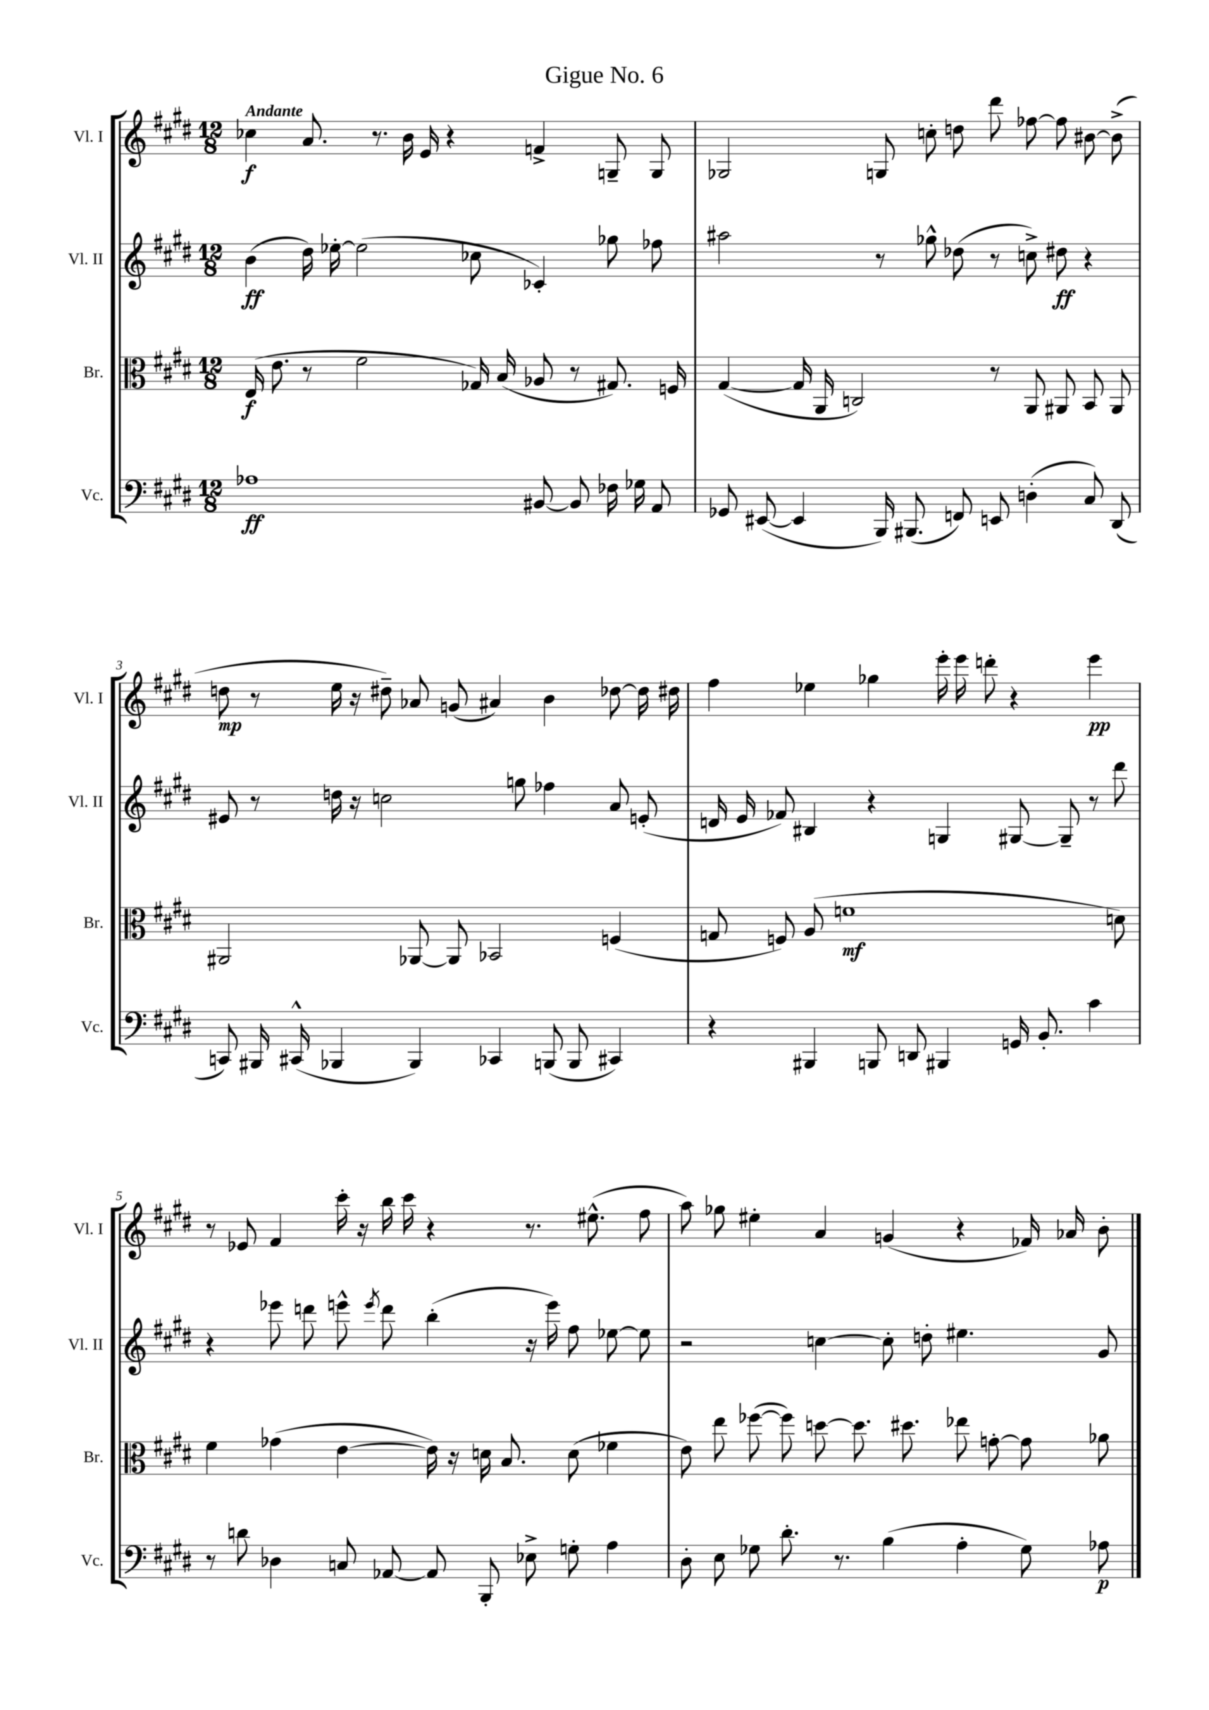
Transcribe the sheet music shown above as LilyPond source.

\header { title = "Gigue No. 6" }
<<
\new StaffGroup <<
\new Staff = "s0" \with { instrumentName = "Vl. I" shortInstrumentName = "Vl. I" } {
    \clef treble \key e \major \numericTimeSignature \time 12/8 \tempo "Andante"
    \autoBeamOff ces''4\f a'8. r8. b'16 e'16 r4 f'4-> g8-- g8 |
    ges2 g8 c''8-. d''8 dis'''8 fes''8~ fes''8 bis'8~ bis'8->( |
    d''8\mp r8 e''16 r16 dis''8--) aes'8 g'8( ais'4) b'4 des''8~ des''16 dis''16 |
    fis''4 ees''4 ges''4 e'''16-. e'''16 d'''8-. r4 e'''4\pp |
    r8 ees'8 fis'4 cis'''16-. r16 b''16 cis'''16 r4 r8. eis''8.-^( fis''8 |
    a''8) ges''8 eis''4-. a'4 g'4( r4 fes'16) aes'16 b'8-. \bar "|." |
}
\new Staff = "s1" \with { instrumentName = "Vl. II" shortInstrumentName = "Vl. II" } {
    \clef treble \key e \major \numericTimeSignature \time 12/8
    \autoBeamOff b'4\ff( dis''16) ees''16~-. ees''2( ces''8 ces'4-.) ges''8 fes''8 |
    ais''2 r8 ges''8-^ des''8( r8 c''8->) dis''8\ff r4 |
    eis'8 r8 d''16 r16 c''2 g''8 fes''4 a'8 e'8-.( |
    d'16 e'16 fes'8) bis4 r4 g4 gis8~ gis8-- r8 dis'''8 |
    r4 ees'''8 d'''8 e'''8-^ \acciaccatura { e'''8 } d'''8 b''4-.( r16 e'''16) fis''8 ees''8~ ees''8 |
    r2 c''4~ c''8-. d''8-. eis''4. gis'8 \bar "|." |
}
\new Staff = "s2" \with { instrumentName = "Br." shortInstrumentName = "Br." } {
    \clef alto \key e \major \numericTimeSignature \time 12/8
    \autoBeamOff e16\f( e'8. r8 fis'2 ges16) b16( aes8 r8 gis8.) f16 |
    gis4~( gis16 a,16 c2) r8 a,8 ais,8 b,8 ais,8 |
    ais,2 aes,8~ aes,8 bes,2 f4( |
    g8 f8) a8( f'1\mf d'8) |
    fis'4 ges'4( e'4~ e'16) r16 d'16 b8. d'8( fes'4 |
    e'8) e''8 fes''8~( fes''8) d''8~ d''8. dis''8. ees''8 g'8~-. g'8 aes'8 \bar "|." |
}
\new Staff = "s3" \with { instrumentName = "Vc." shortInstrumentName = "Vc." } {
    \clef bass \key e \major \numericTimeSignature \time 12/8
    \autoBeamOff aes1\ff bis,8~ bis,8 fes16 ges16 a,8 |
    ges,8 eis,8~( eis,4 b,,16) bis,,8.( f,8) e,8 d4-.( cis8) dis,8( |
    c,8) bis,,16 cis,16-^( bes,,4 bes,,4) ces,4 b,,8( b,,8 cis,4) |
    r4 bis,,4 b,,8 d,8 bis,,4 g,16 b,8.-. cis'4 |
    r8 d'8 des4 c8 aes,8~ aes,8 b,,8-. ees8-> g8-. a4 |
    dis8-. e8 ges8 dis'8.-. r8. b4( a4-. ges8) aes8\p \bar "|." |
}
>>
>>
